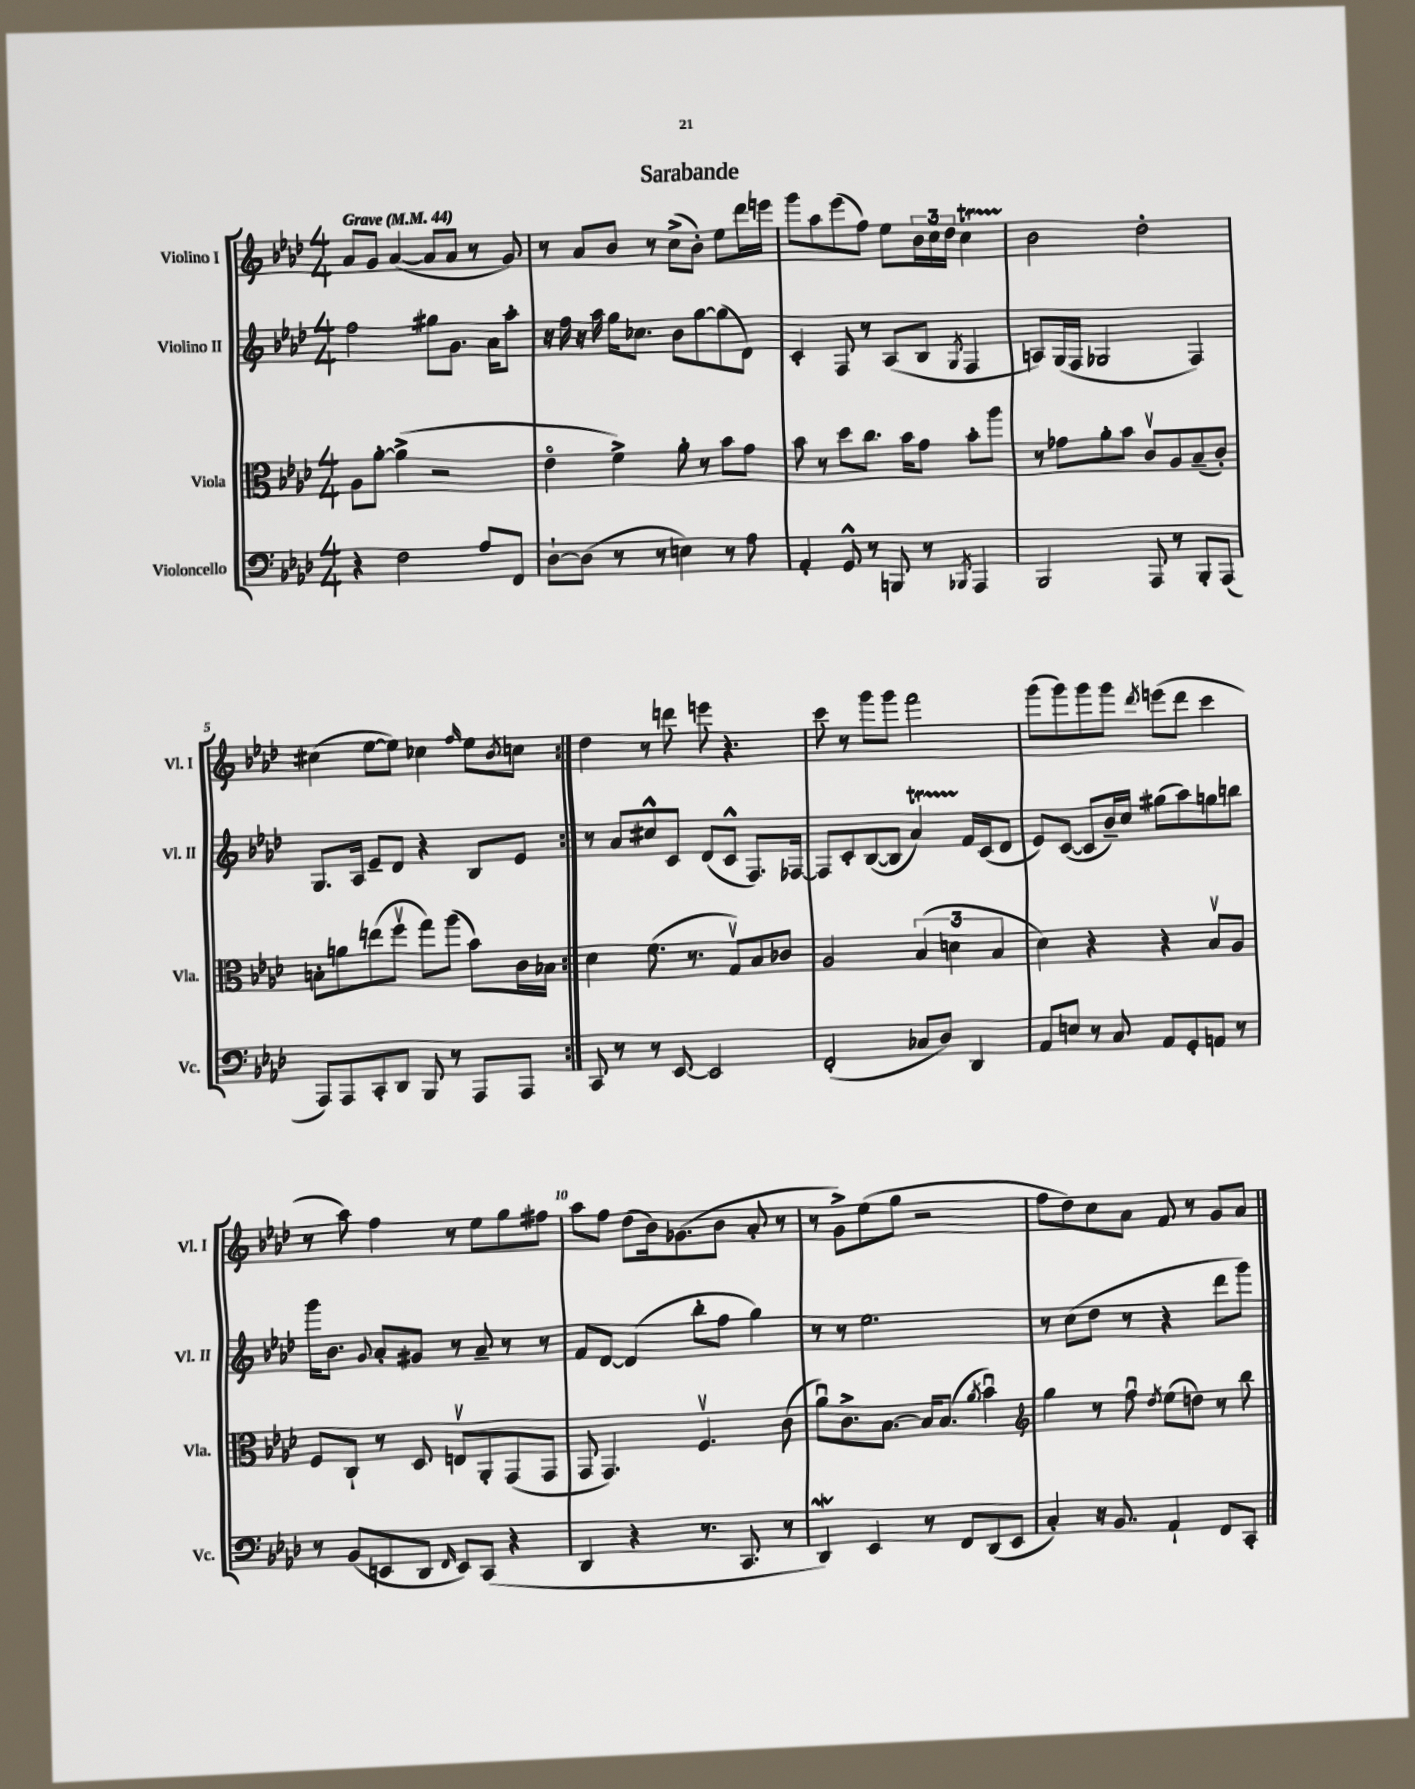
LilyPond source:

\header { title = "Sarabande" }
<<
\new StaffGroup <<
\new Staff = "s0" \with { instrumentName = "Violino I" shortInstrumentName = "Vl. I" } {
    \clef treble \key aes \major \numericTimeSignature \time 4/4 \tempo "Grave" 4 = 44
    \repeat volta 2 { aes'8 g'8 aes'4~( aes'8 aes'8 r8 g'8) |
    r8 aes'8 bes'8 r8 c''8->( bes'8-.) ees''8 des'''16 e'''16 |
    g'''8 aes''8 ees'''8( f''8) ees''8 \tuplet 3/2 { bes'16 c''16 des''16 } c''4\startTrillSpan |
    bes'2\stopTrillSpan des''2-. |
    cis''4( ees''8~ ees''8) ces''4 \grace { f''16 } ees''8 \acciaccatura { bes'8 } c''8 | }
    des''4 r8 d'''8 e'''8 r4. |
    c'''8 r8 g'''8 g'''8 f'''2 |
    g'''8( g'''8) g'''8 g'''8 \acciaccatura { des'''8 } e'''8( des'''8 c'''4 |
    r8 aes''8) f''4 r8 ees''8 g''8 fis''8 |
    aes''8 f''8 des''8( bes'16) ges'8.( bes'8 aes'8-. r8 |
    r8 g'8->) ees''8( g''8 r2 |
    f''8 des''8) c''8 aes'8 f'8 r8 g'8 aes'8 \bar "|." |
}
\new Staff = "s1" \with { instrumentName = "Violino II" shortInstrumentName = "Vl. II" } {
    \clef treble \key aes \major \numericTimeSignature \time 4/4
    \repeat volta 2 { f''2 gis''8 g'8. aes'16 aes''8-. |
    r16 f''16 r16 aes''16 g''16 ces''8. bes'8 g''8~ g''8( des'8) |
    c'4-. f8 r8 aes8( bes8 \acciaccatura { g8 } f4 |
    a8) g16( f16 ges2 f4) |
    g8. aes16 ees'8-- des'8 r4 bes8 ees'8 | }
    r8 aes'8 cis''8-^ c'8 des'8( c'8-^ f8.) fes16~ |
    fes8 c'8-. bes8~( bes8 aes'4\startTrillSpan) f'16\stopTrillSpan c'16( des'8 |
    ees'8) c'8~( c'8 bes'16--) c''16 gis''8( aes''8) g''8 b''8 |
    g'''16 bes'8. \appoggiatura { g'8 } aes'8-. gis'8 r8 aes'8-- r8 r8 |
    f'8 des'8~ des'4( bes''8-. f''8 g''4) |
    r8 r8 ees''2. |
    r8 c''8( des''8 r8 r4 des'''8 g'''8) \bar "|." |
}
\new Staff = "s2" \with { instrumentName = "Viola" shortInstrumentName = "Vla." } {
    \clef alto \key aes \major \numericTimeSignature \time 4/4
    \repeat volta 2 { aes8 aes'8~-. aes'4->( r2 |
    ees'4\flageolet f'4->) aes'8-. r8 bes'8 g'8 |
    bes'8 r8 des''8 c''8. bes'16 g'8 bes'8-. aes''8 |
    r8 ges'8 aes'8-. bes'8 c'8\upbow aes8 bes8--( c'8-.) |
    b8-. a'8 e''8( f''8\upbow g''8) aes''8( bes'8) c'16 bes16 | }
    des'4 f'8.( r8. g8\upbow) bes8 ces'8 |
    aes2 \tuplet 3/2 { bes4( d'4 bes4 } |
    des'4) r4 r4 bes8\upbow aes8 |
    f8 c8-! r8 des8 e8\upbow aes,8-. g,8( g,8 |
    g,8 g,4.) f4.\upbow c'8( |
    aes'8\downbow) c'8.-> bes8.~ bes16 bes8.( \acciaccatura { aes'8 } bes'4\downbow) |
    \clef treble g''4 r8 f''8\downbow \acciaccatura { des''8 } ees''8( d''8) r8 bes''8 \bar "|." |
}
\new Staff = "s3" \with { instrumentName = "Violoncello" shortInstrumentName = "Vc." } {
    \clef bass \key aes \major \numericTimeSignature \time 4/4
    \repeat volta 2 { r4 f2 aes8 f,8 |
    des8~-! des8( r8 r8 e4) r8 aes8 |
    aes,4-. g,8-^ r8 b,,8 r8 \acciaccatura { bes,,8 } aes,,4 |
    bes,,2 aes,,8 r8 bes,,8-. aes,,8( |
    aes,,8) aes,,8 c,8-. des,8 bes,,8 r8 aes,,8 aes,,8 | }
    c,8 r8 r8 ees,8~ ees,2 |
    f,2-.( ces8 des8) des,4 |
    aes,8 e8 r8 c8 aes,8 g,8-. a,8 r8 |
    r8 bes,8( e,8 des,8 \grace { f,16 } e,8) c,8( r4 |
    des,4 r4 r8. c,8. r8 |
    des,4\mordent) ees,4 r8 f,8 des,8( ees,8 |
    c4-.) r16 bes,8. aes,4-! f,8 c,8-. \bar "|." |
}
>>
>>
\layout { \context { \Score \override BarNumber.break-visibility = ##(#f #t #t) barNumberVisibility = #(every-nth-bar-number-visible 5) } }
